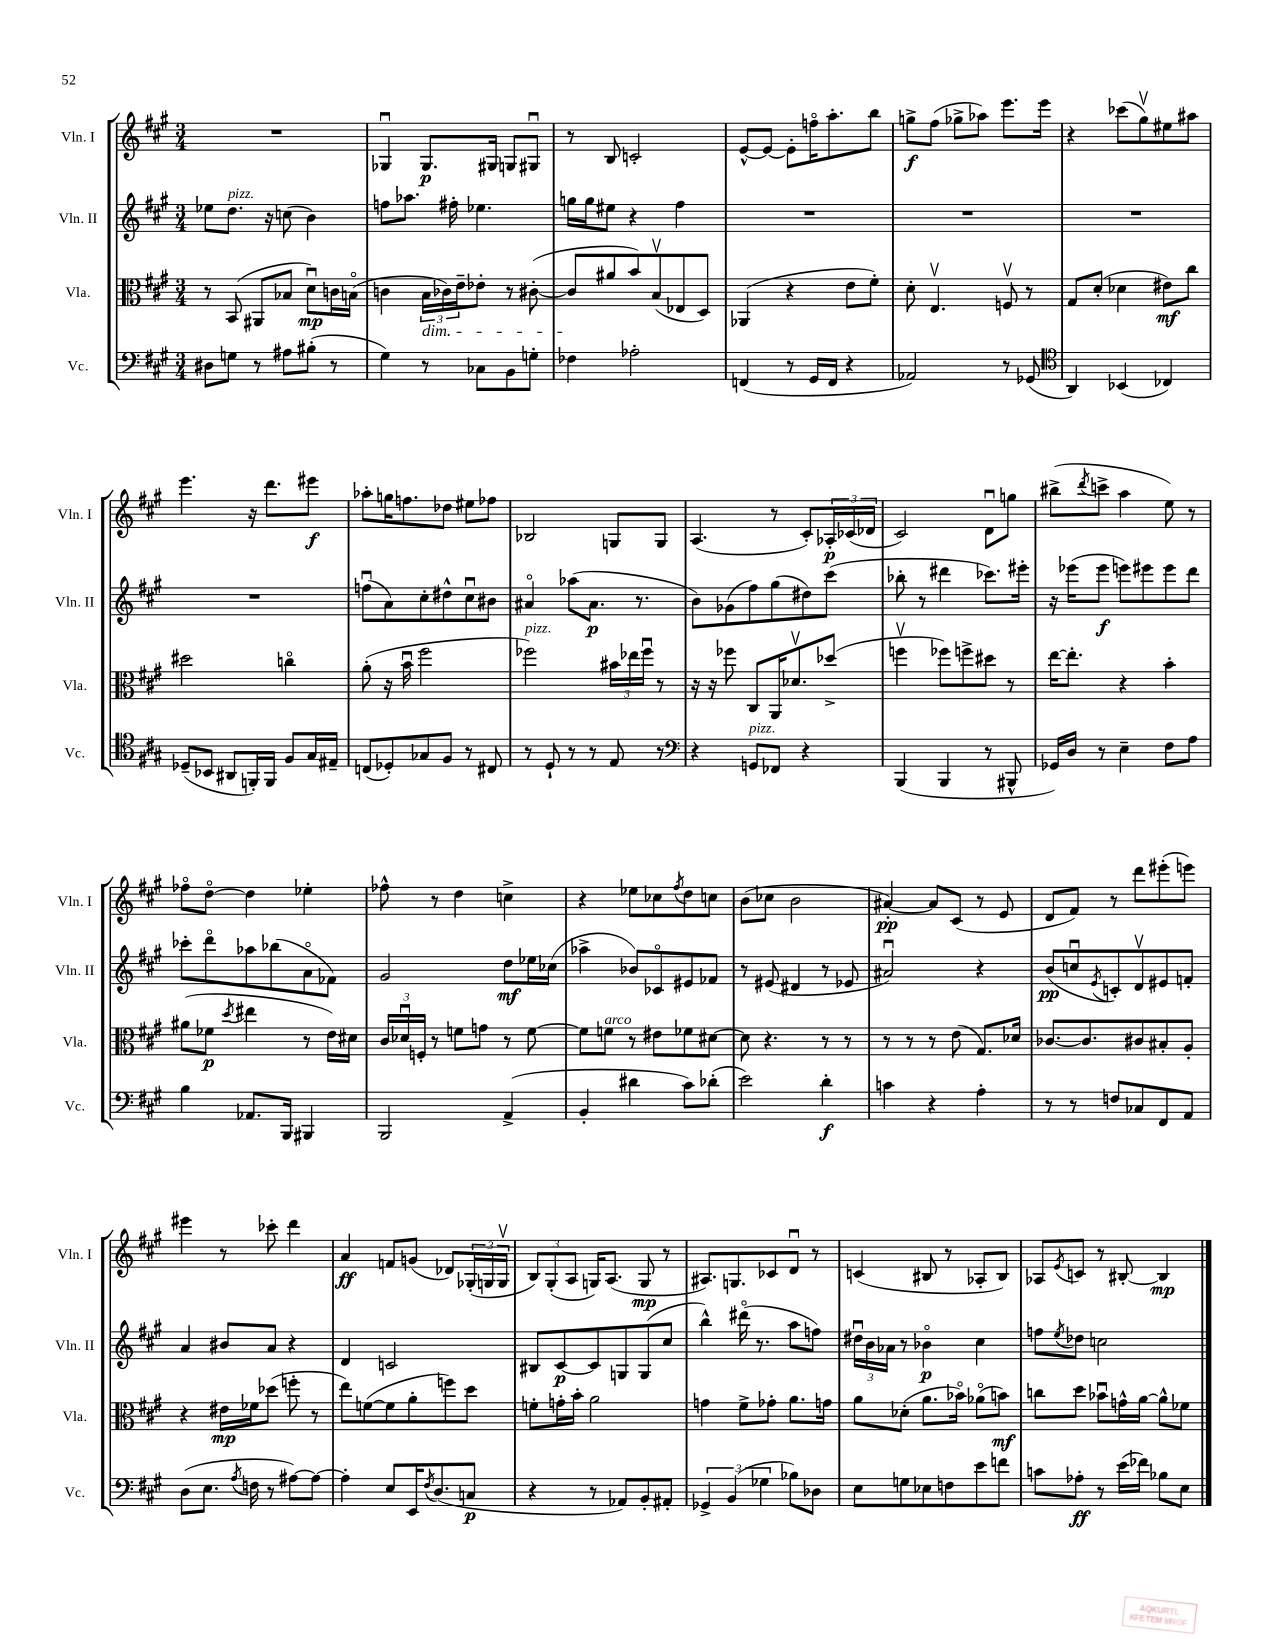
<<
\new StaffGroup <<
\new Staff = "s0" \with { instrumentName = "Vln. I" shortInstrumentName = "Vln. I" } {
    \clef treble \key a \major \numericTimeSignature \time 3/4
    R2. |
    ges4\downbow ges8.\p gis16 g8 gis8\downbow |
    r8 b8 c'2-. |
    e'8~-^ e'8~ e'8-. f''16\flageolet a''8.-. b''8 |
    g''8->\f fis''8( ges''8-> aes''8) e'''8. e'''16 |
    r4 ces'''8( gis''8\upbow) eis''8 ais''8 |
    e'''4. r16 d'''8. eis'''8\f |
    aes''8-. g''16 f''8. des''8 eis''8 fes''8 |
    bes2 g8 g8 |
    a4.( r8 cis'8-.) \tuplet 3/2 { aes16-.\p ces'16( des'16 } |
    cis'2) d'8\downbow g''8 |
    bis''8->( \acciaccatura { d'''8 } c'''8-> a''4 e''8) r8 |
    fes''8\flageolet d''8~\flageolet d''4 ees''4-. |
    fes''8-^ r8 d''4 c''4-> |
    r4 ees''8 ces''8 \acciaccatura { fis''8 } d''8 c''8 |
    b'8( ces''8 b'2 |
    ais'4~-.\pp) ais'8 cis'8( r8 e'8 |
    d'8 fis'8) r8 d'''8 eis'''8-.( e'''8) |
    eis'''4 r8 ces'''8-. d'''4 |
    a'4\ff f'8 g'8( des'8) \tuplet 3/2 { ges16-.( g16 g16\upbow } |
    \tuplet 3/2 { b8) gis8-.( a8 } g16) a8.( g8\mp r8 |
    ais8.) g8. ces'8 d'8\downbow r8 |
    c'4( bis8 r8 aes8-. bis8) |
    aes8 \acciaccatura { e'8 } c'8 r8 bis8~-. bis4\mp \bar "|." |
}
\new Staff = "s1" \with { instrumentName = "Vln. II" shortInstrumentName = "Vln. II" } {
    \clef treble \key a \major \numericTimeSignature \time 3/4
    ees''8 d''8.^\markup { \italic "pizz." } r16 c''8( b'4) |
    f''8 aes''8. fis''16-. ees''4. |
    g''16 g''16 eis''8 r4 fis''4 |
    R2. |
    R2. |
    R2. |
    R2. |
    f''8\downbow( a'8) cis''8-. dis''8-^ cis''8\downbow bis'8 |
    ais'4\flageolet aes''8( ais'8.\p r8. |
    b'8) ges'8( fis''8) gis''8( dis''8) cis'''8( |
    bes''8-. r8 dis'''4 ces'''8.) eis'''16-. |
    r16 ees'''16( ees'''8\f e'''8) eis'''8 eis'''8 d'''8 |
    ces'''8-. d'''8\flageolet aes''8 bes''8( a'8\flageolet fes'8) |
    gis'2 d''8\mf ees''16 ces''16( |
    aes''4-> bes'8) ces'8\flageolet eis'8 fes'8 |
    r8 eis'8( dis'4 r8 ees'8 |
    ais'2\downbow) r4 |
    b'8\pp( c''8\downbow \acciaccatura { e'8 } c'8-.) d'8\upbow eis'8 f'8-. |
    a'4 bis'8 a'8 r4 |
    d'4 c'2 |
    bis8 cis'8~\p cis'8 g8 g8( cis''8 |
    b''4-^) dis'''16\flageolet( r8. a''8 f''8) |
    \tuplet 3/2 { dis''16\downbow b'16 aes'16 } r8 bes'4\flageolet\p cis''4 |
    f''8 \acciaccatura { e''8 } des''8 c''2 \bar "|." |
}
\new Staff = "s2" \with { instrumentName = "Vla." shortInstrumentName = "Vla." } {
    \clef alto \key a \major \numericTimeSignature \time 3/4
    r8 b,8( ais,8 bes8 d'8\downbow\mp) c'16 b16\flageolet( |
    c'4 \tuplet 3/2 { b16\dim ces'16) e'16-- } ees'8-. r8 cis'8~-.( |
    cis'8\! ais'8 b'8) b8\upbow( ees8 d8) |
    aes,4( r4 e'8 fis'8-.) |
    d'8-. e4.\upbow f8\upbow r8 |
    gis8 d'8-.( des'4 eis'8\mf) cis''8 |
    dis''2 c''4\flageolet |
    a'8-.( r16 b'16\downbow fis''2 |
    fes''2^\markup { \italic "pizz." }) \tuplet 3/2 { bis'16 ees''16 fes''16\downbow } r8 |
    r16 r16 fes''8 cis8 a,16 des'8.\upbow des''8->( |
    f''4\upbow fes''8) f''8-> dis''8 r8 |
    e''16~ e''8.-. r4 b'4-. |
    ais'8( fes'8\p \acciaccatura { d''8 } eis''4 r8 e'16) dis'16 |
    \tuplet 3/2 { cis'16 des'16\downbow f16-. } r8 f'8 g'8 r8 f'8~ |
    f'8 f'8^\markup { \italic "arco" } r8 eis'8 fes'8 dis'8~ |
    dis'8 r4. r8 r8 |
    r8 r8 r8 e'8( gis8.) des'16 |
    ces'8.~ ces'8. cis'8 bis8-. a8-. |
    r4 eis'16\mp fes'16 des''8( f''8-. r8 |
    e''8) f'8~( f'8 a'8-. f''8) d''8 |
    f'8-. g'16-. b'16-. a'2 |
    g'4 fis'8-> ges'8-. a'8. g'16 |
    a'8 des'8-.( a'8. bes'16\flageolet) aes'8\flageolet( b'8\mf) |
    c''8 d''8 bes'8\downbow g'16-^ a'16~ a'8-^ fes'8 \bar "|." |
}
\new Staff = "s3" \with { instrumentName = "Vc." shortInstrumentName = "Vc." } {
    \clef bass \key a \major \numericTimeSignature \time 3/4
    dis8 g8 r8 ais8 bis8-.( r8 |
    gis4) r8 ces8 b,8 g8-. |
    fes4 aes2-. |
    f,4( r8 gis,16 f,16 r4 |
    aes,2) r8 ges,8( |
    \clef tenor a,4) bes,4( ces4) |
    des8--( bes,8 ais,8 f,16-.) f,16 fis8 gis16 eis16-- |
    c8( des8-.) ges8 fis8 r8 cis8 |
    r8 d8-! r8 r8 e8 r8 |
    \clef bass r4 g,8^\markup { \italic "pizz." } fes,8 r4 |
    b,,4( b,,4 r8 bis,,8-^ |
    ges,16) d16 r8 e4-- fis8 a8 |
    b4 aes,8. b,,16 bis,,4 |
    b,,2 a,4->( |
    b,4-. dis'4 cis'8) des'8-.( |
    e'2) d'4-.\f |
    c'4 r4 a4-. |
    r8 r8 f8 ces8 fis,8 a,8 |
    d8( e8. \acciaccatura { a8 } f16 r8 ais8~) ais8~ |
    ais4-. e8 e,16 \acciaccatura { fis8 } d8.( c8\p |
    r4 r8 aes,8) b,8-. ais,8-. |
    \tuplet 3/2 { ges,4-> b,4( ges4 } bes8) des8 |
    e8 g8 ees8 f8 e'8 f'8 |
    c'8 aes8-.\ff r8 e'16( fes'16) bes8 e8 \bar "|." |
}
>>
>>
\layout { \context { \Score \remove "Bar_number_engraver" } }
